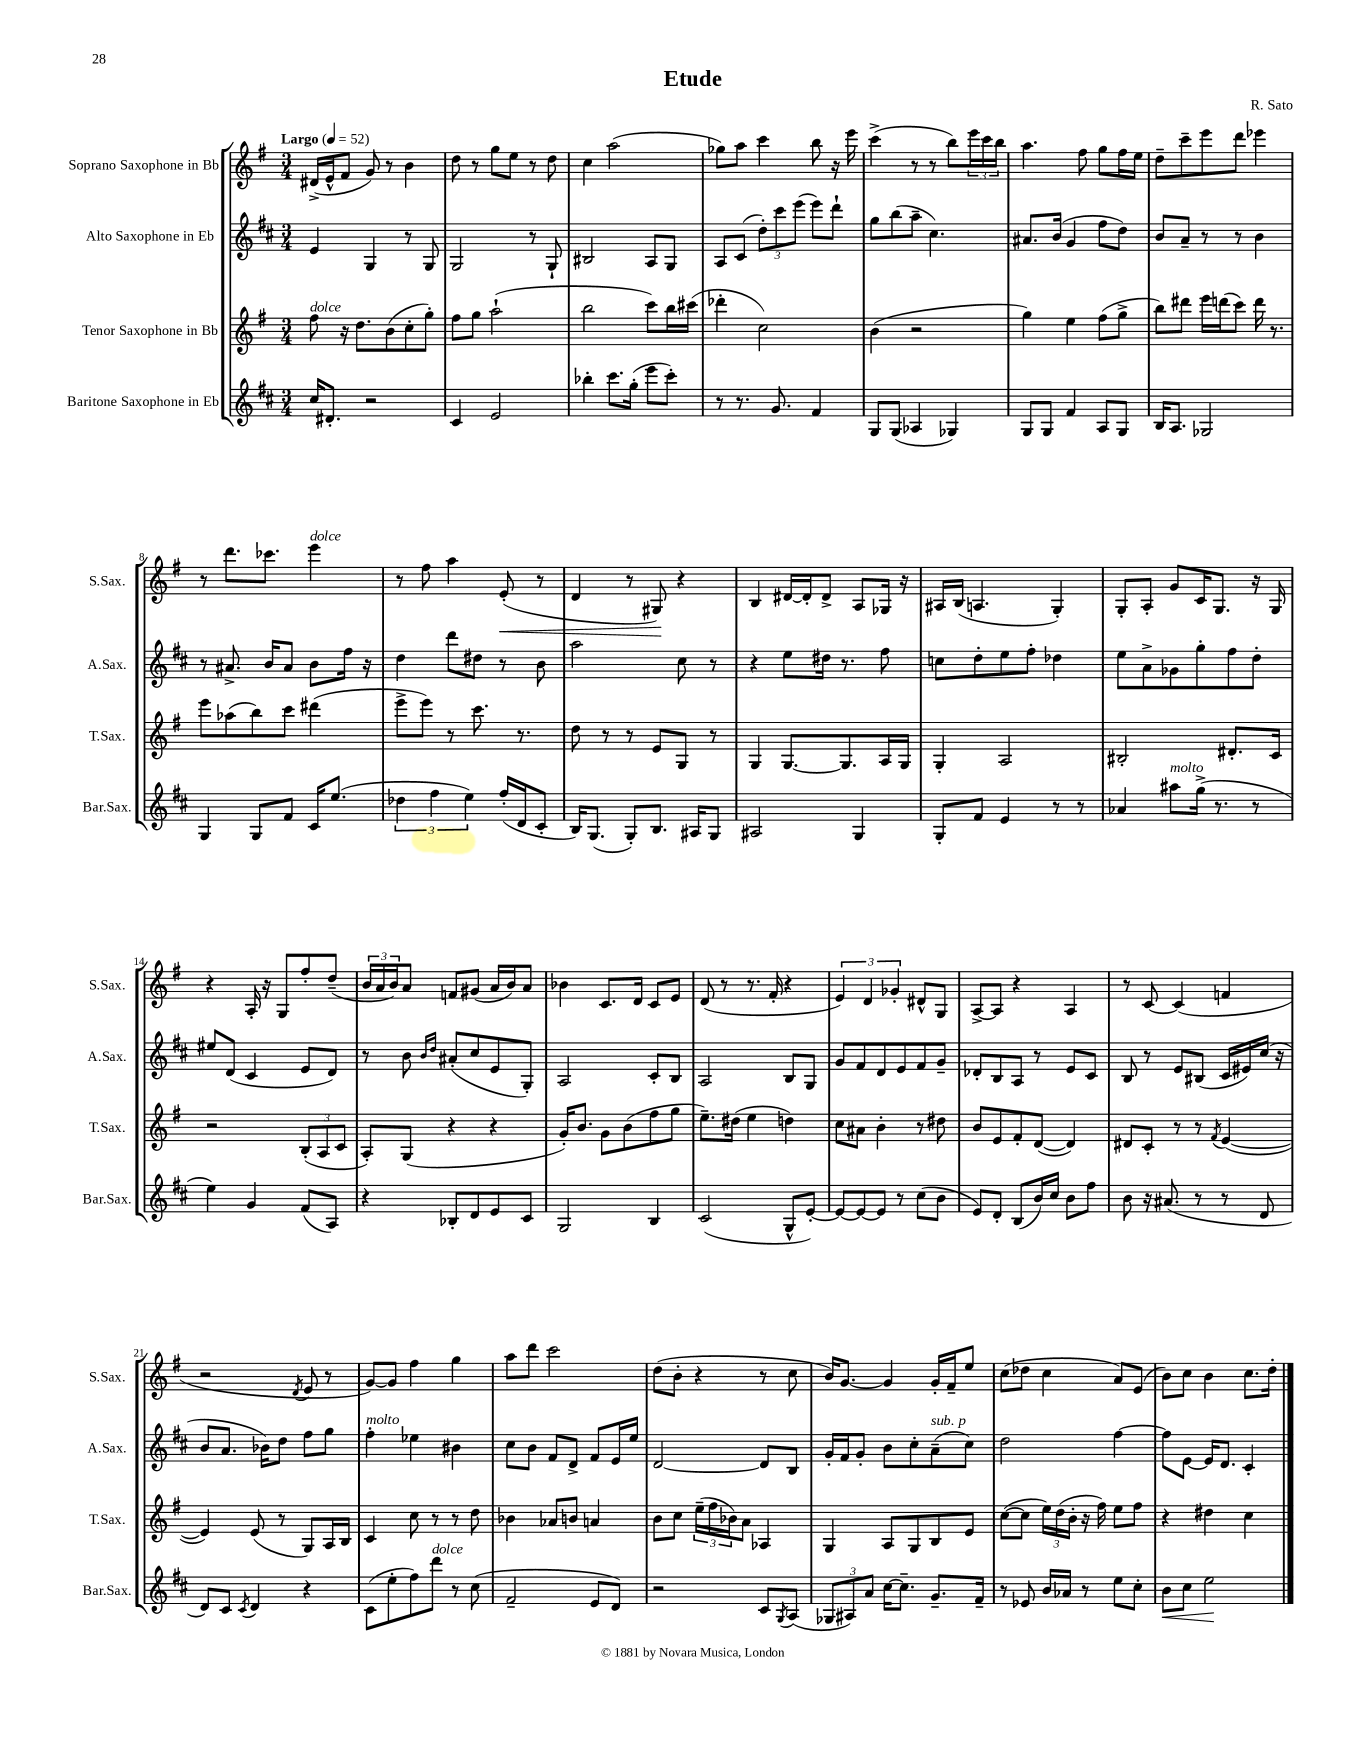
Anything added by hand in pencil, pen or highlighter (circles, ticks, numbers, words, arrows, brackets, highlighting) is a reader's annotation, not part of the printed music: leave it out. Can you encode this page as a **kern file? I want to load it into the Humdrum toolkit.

**kern	**kern	**kern	**kern
*staff4	*staff3	*staff2	*staff1
*clefG2	*clefG2	*clefG2	*clefG2
*k[f#c#]	*k[f#]	*k[f#c#]	*k[f#]
*M3/4	*M3/4	*M3/4	*M3/4
*MM52	*MM52	*MM52	*MM52
16cc#	8ff#	4e	(16d#^
8.d#'	.	.	16e^^
.	16r	.	8f#
.	8.dd	.	.
2r	.	4G	8g)
.	(8b	.	8r
.	8cc'	8r	4b
.	8gg')	8G	.
=	=	=	=
4c#	8ff#	2G	8dd
.	8gg	.	8r
2e	(2aa`	.	8gg
.	.	.	8ee
.	.	8r	8r
.	.	8G`	8dd
=	=	=	=
4bb-'	2bb	2B#	4cc
8.ccc#	.	.	(2aa
(16gg'	.	.	.
8eee	8ccc)	8A	.
8ccc#')	16bb	8G	.
.	(16ccc#	.	.
=	=	=	=
8r	4ddd-'	8A	8gg-)
8.r	.	(8c#	8aa
.	2cc)	12dd')	4ccc
8.g	.	.	.
.	.	12ccc#	.
.	.	(12eee	.
4f#	.	8eee)	8bb
.	.	8ddd`	16r
.	.	.	16eee
=	=	=	=
8G	(4b	8gg	(4ccc^
(8G	.	(8bb	.
4A-	2r	8aa~	8r
.	.	4.cc#)	8r
4G-)	.	.	8bb)
.	.	.	24eee
.	.	.	24ccc
.	.	.	24bb
=	=	=	=
8G	4gg)	8.a#	4.aa
8G	.	.	.
.	.	(16b	.
4f#	4ee	4g	.
.	.	.	8ff#
8A	(8ff#	8ff#	8gg
8G	8gg^	8dd)	16ff#
.	.	.	16ee
=	=	=	=
16B	8bb)	8b	8dd~
8.A	.	.	.
.	8ddd#	8a~	8ccc~
2G-	16eee	8r	8eee
.	(16ddd	.	.
.	8ccc)	8r	8ddd
.	16ddd	4b	4eee-
.	8.r	.	.
=	=	=	=
4G	8eee	8r	8r
.	(8aa-	8.a#^	8.ddd
8G	8bb)	.	.
.	.	16b	8.ccc-
8f#	8ccc	8a#	.
16c#	(4ddd#	8b	4eee
(8.ee	.	.	.
.	.	16ff#	.
.	.	16r	.
=	=	=	=
6dd-	8eee^	4dd	8r
.	8eee)	.	8ff#
6ff#	.	.	.
.	8r	8ddd	4aa
6ee)	.	.	.
.	8.ccc	8dd#	.
(16ff#'	.	8r	(8e'
16d	8.r	.	.
8c#'	.	8b	8r
=	=	=	=
16B)	8dd	2aa	4d
(8.G	.	.	.
.	8r	.	.
8G')	8r	.	8r
8.B	8e	.	8G#)
.	8G	8cc#	4r
16A#	.	.	.
8G	8r	8r	.
=	=	=	=
2A#	4G	4r	4B
.	[8.G	8ee	[16d#
.	.	.	16d#']
.	.	16dd#	8d#^
.	8.G]	8.r	.
4G	.	.	8A
.	16A	8ff#	16G-
.	16G	.	16r
=	=	=	=
8G'	4G'	8cc	16A#
.	.	.	(16B
8f#	.	8dd'	4.A
4e	2A	8ee	.
.	.	8ff#'	.
8r	.	4dd-	4G')
8r	.	.	.
=	=	=	=
4a-	2B#'	8ee	8G'
.	.	8a^	8A'
8aa#	.	8g-	8g
(16gg^	.	8gg'	16c
8.r	.	.	8.G
.	8.d#'	8ff#	.
8r	.	8dd'	16r
.	16c	.	16G
=	=	=	=
4ee)	2r	8ee#	4r
.	.	(8d	.
4g	.	4c#	16A'
.	.	.	16r
.	.	.	8G
(8f#	(12B'	8e	8ff#'
.	12A	.	.
8A)	.	8d)	(8dd~
.	12c	.	.
=	=	=	=
4r	8A')	8r	24b
.	.	.	24a
.	.	.	24b)
.	(8G	8b	8a
.	.	16qqb	.
.	.	16qqdd	.
8B-'	4r	(8a#'	8f
8d	.	8cc#	(8g#
8e	4r	8e	16a
.	.	.	16b)
8c#	.	8G')	8a
=	=	=	=
2G	16g')	2A	4b-
.	8.b	.	.
.	8g	.	8.c
.	(8b	.	.
.	.	.	16d
4B	8ff#	8c#'	8c
.	8gg	8B	8e
=	=	=	=
(2c#	8.ee~)	2A	(8d
.	.	.	8r
.	(16dd#	.	.
.	4ee	.	8.r
.	.	.	16f#'
8G^^	4dd)	8B	4r
[8e')	.	8G	.
=	=	=	=
8e_	8cc	8g	6e)
8e_	8a#	8f#	.
.	.	.	6d
8e]	4b'	8d	.
.	.	.	6g-'
8r	.	8e	.
(8cc#	8r	8f#	8d#^^
8b	8dd#	8g~	8G
=	=	=	=
8e)	8b	8d-'	[8A^
8d'	8e	8B	8A]
(8B	8f#'	8A	4r
16b)	([8d	8r	.
16cc#	.	.	.
8b	4d])	8e	4A
8ff#	.	8c#	.
=	=	=	=
8b	8d#	8B	8r
16r	8c'	8r	[8c
(8.a#	.	.	.
.	8r	8e	(4c]
8r	8r	(8B#	.
.	8qf#	.	.
8r	([4e	16c#	4f
.	.	16e#)	.
8d	.	(16cc#	.
.	.	16r	.
=	=	=	=
8d)	4e])	8b	2r
8c#	.	8.a	.
8qc#	.	.	.
4d	(8e	.	.
.	.	16b-)	.
.	8r	8dd	.
.	.	.	8qd
4r	8G)	8ff#	8e
.	16A	8gg	8r
.	16B	.	.
=	=	=	=
(8c#	4c	4ff#'	[8g)
8ee'	.	.	8g]
8ff#)	8cc	4ee-	4ff#
8ddd	8r	.	.
8r	8r	4b#	4gg
(8cc#	8dd	.	.
=	=	=	=
2f#~	4b-	8cc#	8aa
.	.	8b	8ddd
.	8a-	8f#	2ccc
.	8b	8d^	.
8e	4a	8f#	.
8d)	.	16e	.
.	.	16ee	.
=	=	=	=
2r	8b	[2d	(8dd
.	8cc	.	8b'
.	(24ee~	.	4r
.	24ff#	.	.
.	24b-)	.	.
.	8a	.	.
8c#	4A-	8d]	8r
8qG	.	.	.
(8A	.	8B	8cc
=	=	=	=
12G-	4G	16g'	16b)
.	.	16f#	[8.g
12A#)	.	.	.
.	.	8g'	.
12a	.	.	.
[16cc#	8A	8b	4g]
8.cc#~]	.	.	.
.	8G	8cc#'	.
8.g~	8B	(8a~	16g'
.	.	.	16f#~
.	8e	8cc#)	8ee
16f#~	.	.	.
=	=	=	=
8r	([8cc	2dd	(8cc
8e-	8cc]	.	8dd-
16b	24ee)	.	4cc
.	(24dd	.	.
16a-	.	.	.
.	24b'	.	.
8r	16r	.	.
.	16ff#)	.	.
8ee	8ee	[4ff#	8a)
8cc#'	8ff#	.	(8e
=	=	=	=
8b	4r	8ff#]	8b)
8cc#	.	[8e	8cc
2ee	4dd#	16e]	4b
.	.	8.d	.
.	4cc	4c#'	8.cc
.	.	.	16dd'
==	==	==	==
*-	*-	*-	*-
